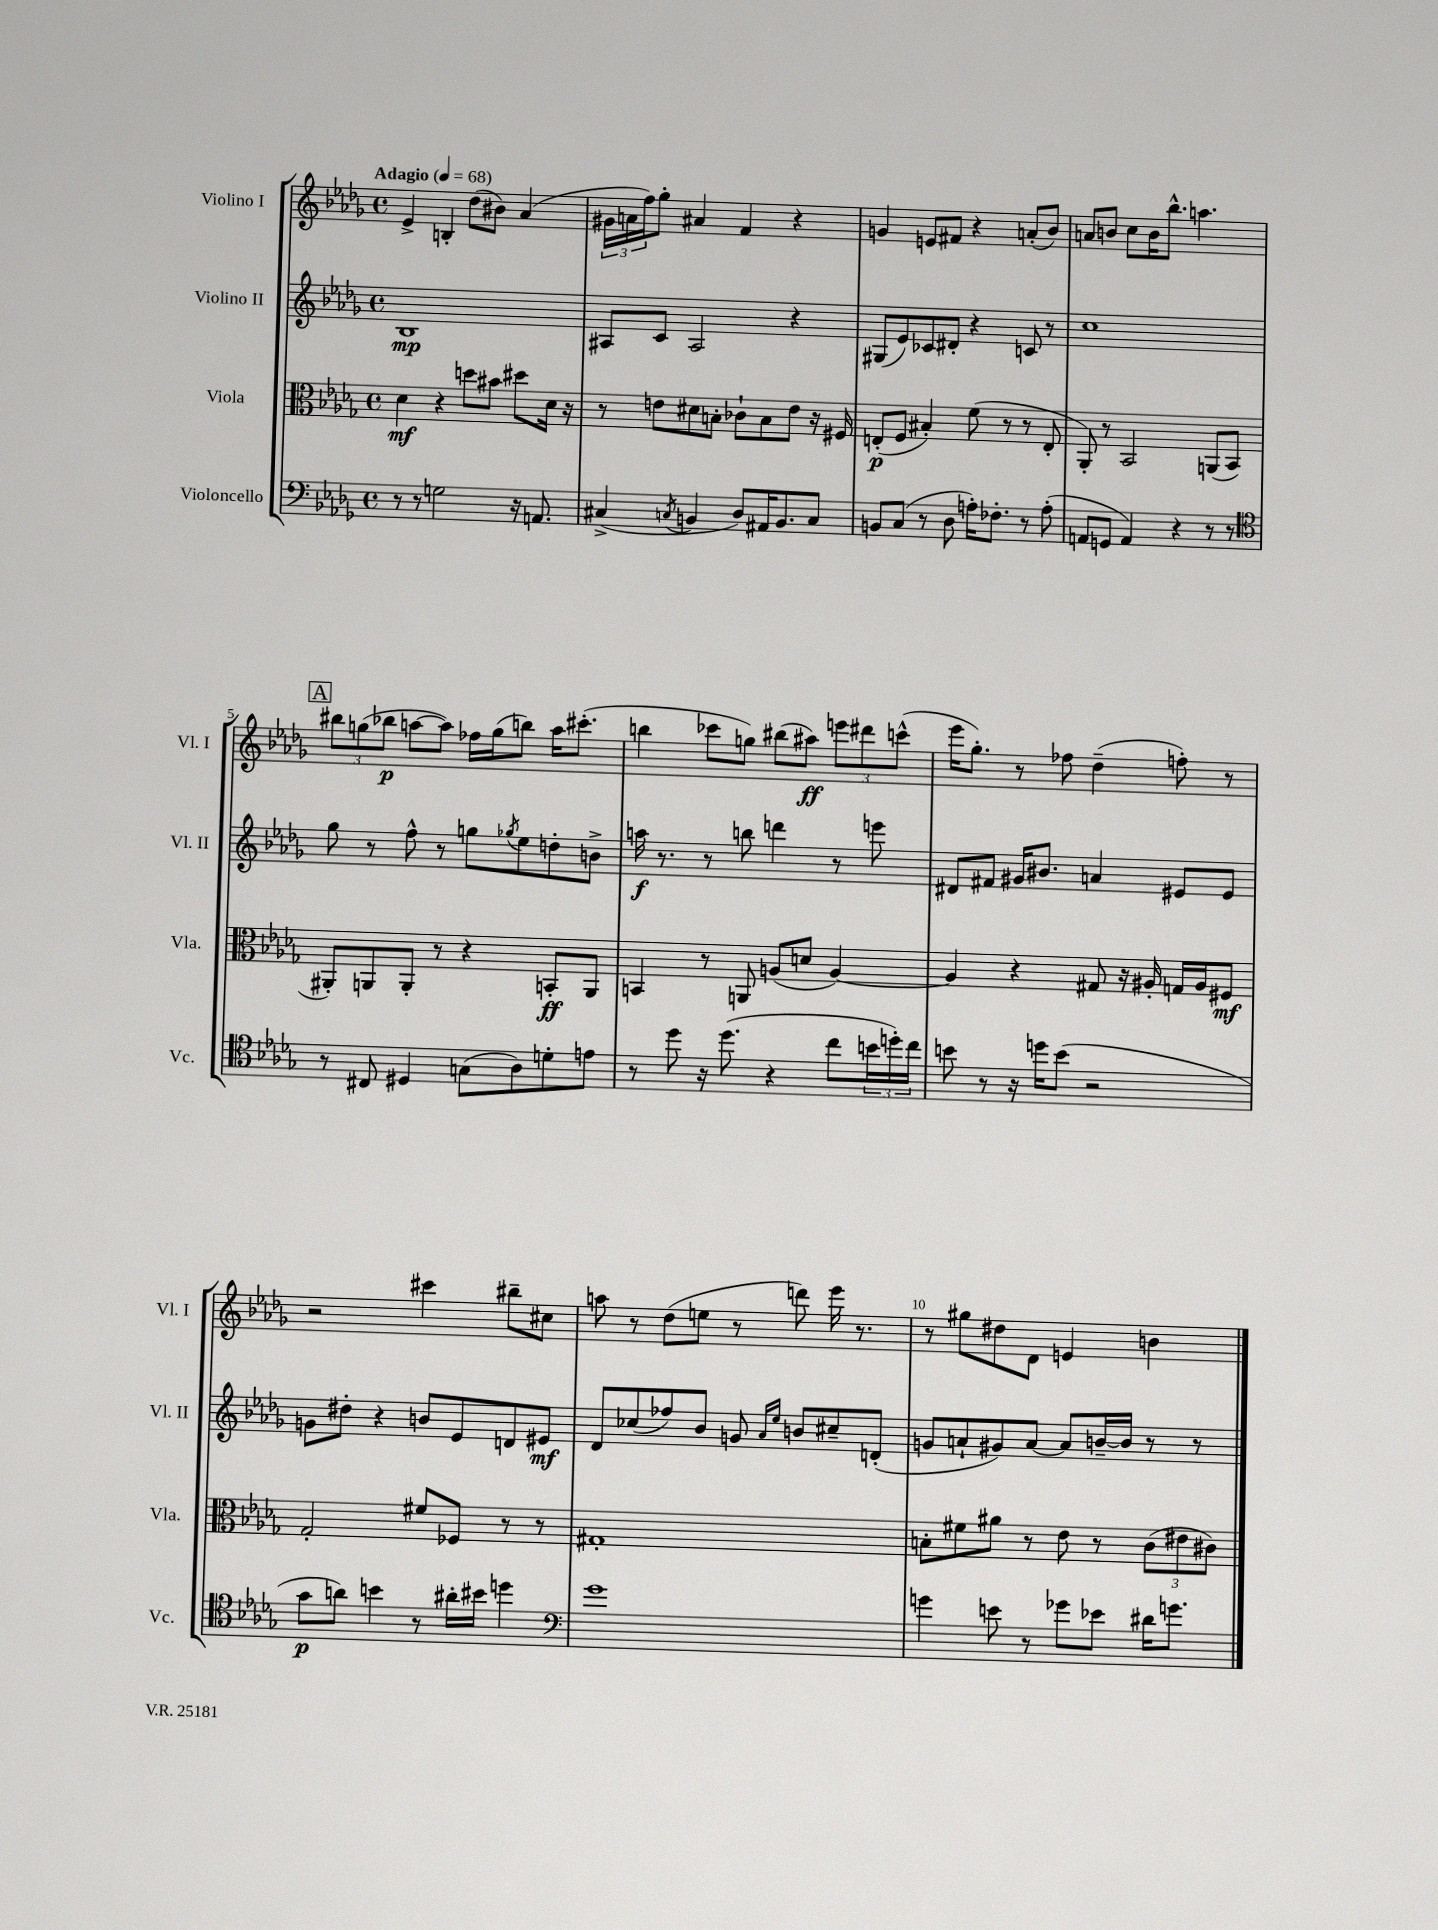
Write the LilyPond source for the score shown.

<<
\new StaffGroup <<
\new Staff = "s0" \with { instrumentName = "Violino I" shortInstrumentName = "Vl. I" } {
    \clef treble \key des \major \defaultTimeSignature \time 4/4 \tempo "Adagio" 4 = 68
    ees'4-> b4-. des''8( bis'8) aes'4( |
    \tuplet 3/2 { gis'16 a'16 f''16) } ges''8-. ais'4 f'4 r4 |
    g'4 e'8 fis'8 r4 a'8-.( bes'8) |
    a'8 b'8 c''8 b'16 bes''8.-^ a''4. |
    \mark \markup { \box "A" } \tuplet 3/2 { bis''8 g''8( bes''8\p } a''8~ a''8) fes''16 g''16( b''8) a''16 cis'''8.-.( |
    b''4 ces'''8 g''8) bis''8( ais''8\ff) \tuplet 3/2 { e'''8 dis'''8 c'''8-^( } |
    ees'''16 ges''8.-.) r8 fes''8 des''4--( f''8-.) r8 |
    r2 cis'''4 bis''8-- cis''8 |
    a''8 r8 des''8( e''8 r8 d'''8) ees'''16 r8. |
    r8 gis''8 dis''8 des'8 e'4 b'4 \bar "|." |
}
\new Staff = "s1" \with { instrumentName = "Violino II" shortInstrumentName = "Vl. II" } {
    \clef treble \key des \major \defaultTimeSignature \time 4/4
    bes1\mp |
    ais8 c'8 ais2 r4 |
    gis8( ees'8) ces'8 dis'8-. r4 c'8 r8 |
    c''1 |
    \mark \markup { \box "A" } ges''8 r8 f''8-^ r8 g''8 \acciaccatura { ges''8 } ees''8 d''8-. b'8-> |
    a''16\f r8. r8 b''8 d'''4 r8 e'''8 |
    dis'8 fis'8 gis'16 bis'8. a'4 eis'8 eis'8 |
    g'8 dis''8-. r4 b'8 ees'8 d'8 eis'8\mf |
    des'8 ces''8( fes''8) bes'8 g'8 \grace { aes'16 ees''16 } b'8 cis''8-- d'8-.( |
    g'8 a'8-! gis'8) a'8~ a'8 b'16~-- b'16 r8 r8 \bar "|." |
}
\new Staff = "s2" \with { instrumentName = "Viola" shortInstrumentName = "Vla." } {
    \clef alto \key des \major \defaultTimeSignature \time 4/4
    des'4\mf r4 d''8 bis'8 dis''8 des'16 r16 |
    r8 e'8 dis'8 b8-. ces'8-! b8 e'8 r16 fis16 |
    e8-.\p( f8 bis4-.) f'8( r8 r8 e8-. |
    aes,8-.) r8 bes,2 a,8( bes,8 |
    \mark \markup { \box "A" } ais,8-.) a,8 a,8-. r8 r4 b,8-.\ff a,8 |
    b,4 r8 a,8 a8( d'8 a4~) |
    a4 r4 gis8 r16 ais16-. g16 ais16 fis8\mf |
    ges2-. fis'8 fes8 r8 r8 |
    gis1-. |
    b8-. fis'8 ais'8 r8 ees'8 r8 \tuplet 3/2 { c'8( eis'8 cis'8) } \bar "|." |
}
\new Staff = "s3" \with { instrumentName = "Violoncello" shortInstrumentName = "Vc." } {
    \clef bass \key des \major \defaultTimeSignature \time 4/4
    r8 r8 g2 r16 a,8. |
    cis4->( \acciaccatura { c8 } b,4 des8) ais,16 b,8. c8 |
    b,8 c8( r8 des8 a16-.) fes8.-. r8 a8-.( |
    a,8 g,8 a,4) r4 r8 r8 |
    \mark \markup { \box "A" } \clef tenor r8 cis8 dis4 g8( aes8) d'8-. e'8 |
    r8 des''8 r16 des''8.( r4 c''8 \tuplet 3/2 { b'16 d''16-.) c''16 } |
    b'8 r8 r16 d''16 b'8( r2 |
    ges'8\p a'8) b'4 r8 ais'16-. bis'16 d''4 |
    \clef bass ges'1 |
    g'4 e'8 r8 ges'8 ees'8 dis'16 g'8. \bar "|." |
}
>>
>>
\layout { \context { \Score \override BarNumber.break-visibility = ##(#f #t #t) barNumberVisibility = #(every-nth-bar-number-visible 5) } }
